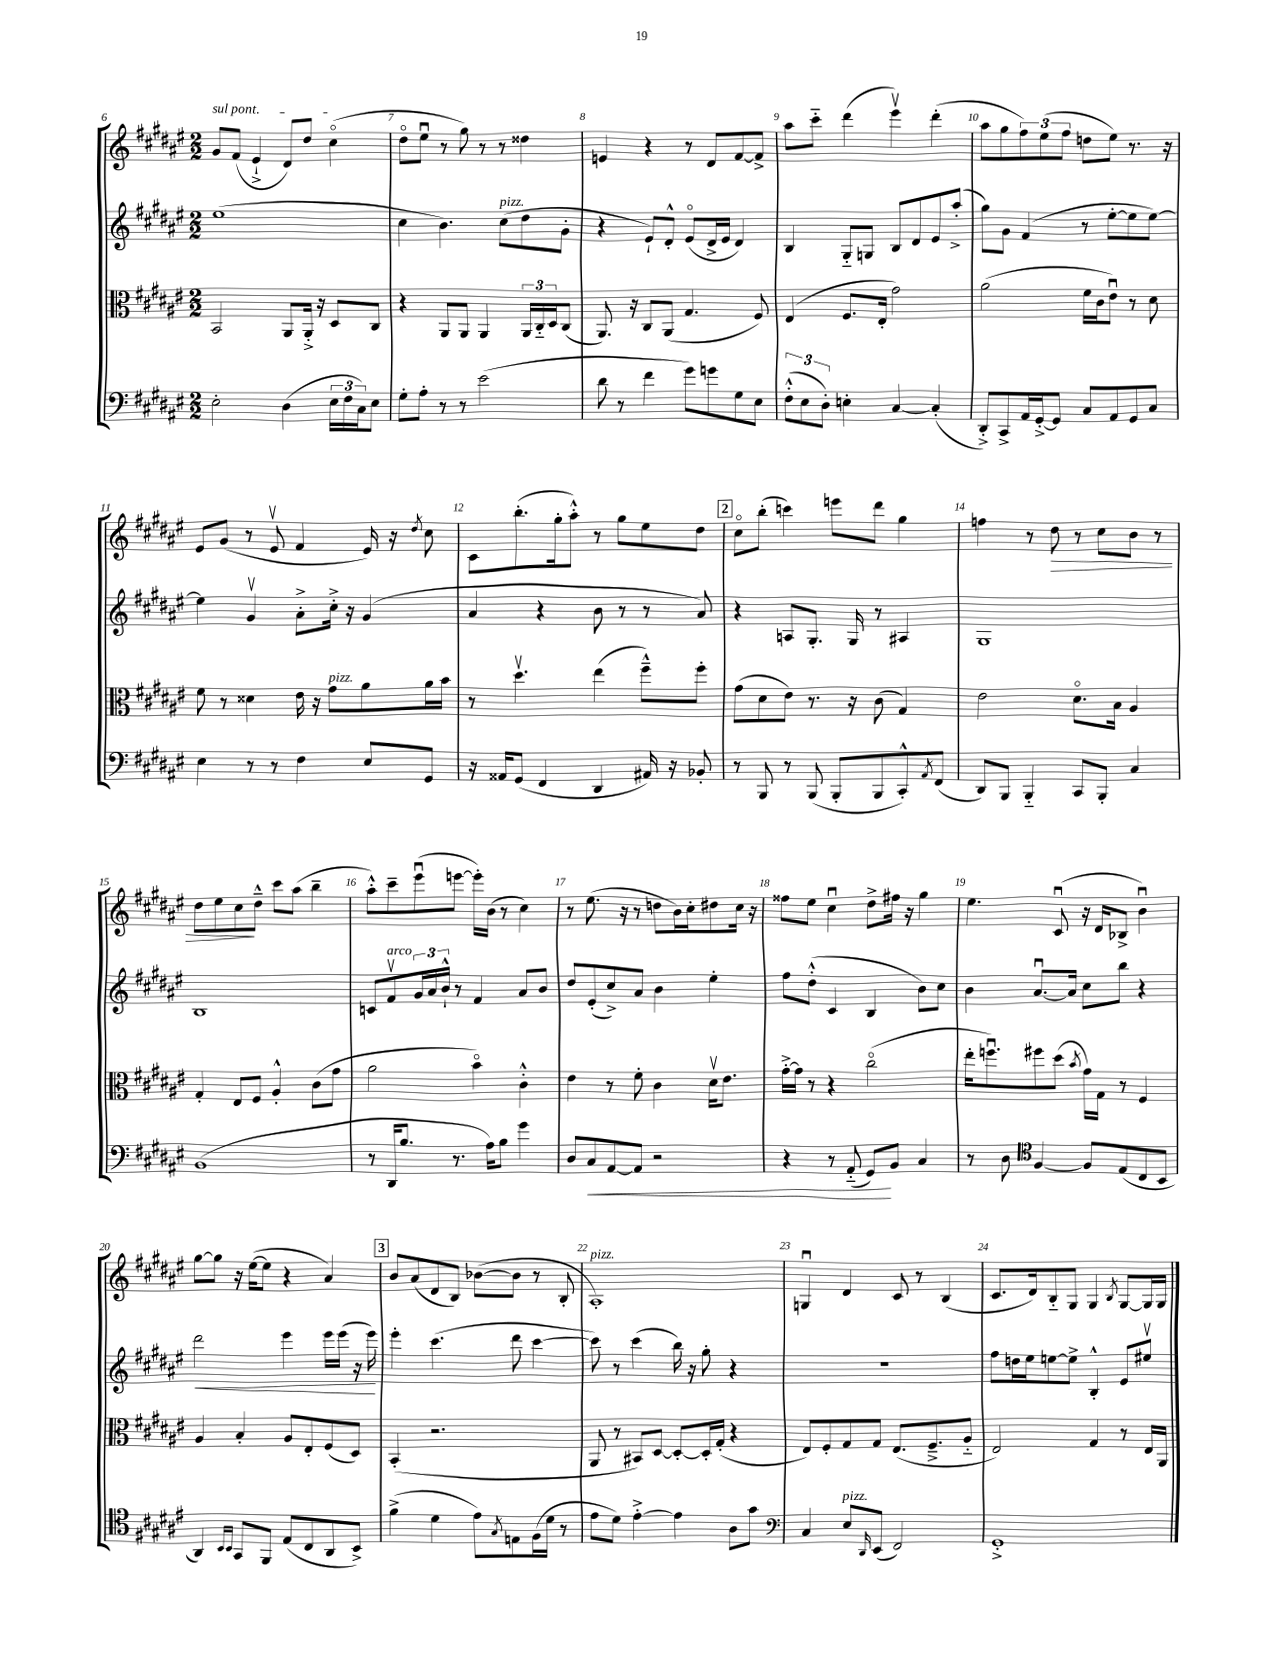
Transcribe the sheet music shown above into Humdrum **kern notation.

**kern	**dynam	**kern	**kern	**dynam	**kern	**dynam
*part4	*part4	*part3	*part2	*part2	*part1	*part1
*staff4	*staff4	*staff3	*staff2	*staff2	*staff1	*staff1
*clefF4	*	*clefC3	*clefG2	*	*clefG2	*
*k[f#c#g#d#a#e#]	*	*k[f#c#g#d#a#e#]	*k[f#c#g#d#a#e#]	*	*k[f#c#g#d#a#e#]	*
*M2/2	*	*M2/2	*M2/2	*	*M2/2	*
=6	=6	=6	=6	=6	=6	=6
!	!	!	!	!	!LO:TX:a:i:t=sul pont.	!
2E#'\	.	2BB/	(1ee#	.	8g#/L	.
.	.	.	.	.	(8f#/J	.
.	.	.	.	.	4e#`^/	.
(4D#\	.	8AA#/L	.	.	8d#/L)	.
.	.	16AA#'^/Jk	.	.	8dd#/J	.
.	.	16r	.	.	.	.
24E#\LL	.	8D#/L	.	.	(4cc#\	.
24F#\	.	.	.	.	.	.
24C#\J)	.	.	.	.	.	.
8E#\J	.	8C#/J	.	.	.	.
=7	=7	=7	=7	=7	=7	=7
8G#'\L	.	4r	4cc#\	.	8dd#\L	.
8A#'\J	.	.	.	.	8ee#u\J	.
8r	.	8AA#/L	4.b\)	.	8r	.
8r	.	8AA#/J	.	.	8gg#\)	.
(2e#\	.	4AA#/	.	.	8r	.
!	!	!	!LO:TX:a:i:t=pizz.	!	!	!
.	.	.	(8cc#\L	.	8r	.
.	.	24AA#/LL	8dd#\	.	4dd##X\	.
.	.	24C#/	.	.	.	.
.	.	24D#/J	.	.	.	.
.	.	(8C#/J	8g#'\J	.	.	.
=8	=8	=8	=8	=8	=8	=8
8d#\	.	8.AA#/)	4r	.	4en/	.
8r	.	.	.	.	.	.
.	.	16r	.	.	.	.
4f#\	.	8C#/L	8e#`/L)	.	4r	.
.	.	(8AA#/J	8d#'^^/J	.	.	.
8g#\L)	.	4.G#/	(8e#/L	.	8r	.
8gn\	.	.	16d#^/L	.	8d#/L	.
.	.	.	16e#/JJ	.	.	.
8G#\	.	.	4d#/)	.	[8f#/	.
8E#\J	.	8F#/)	.	.	8f#^/J]	.
=9	=9	=9	=9	=9	=9	=9
(12F#'^^\L	.	(4E#/	4B/	.	8aa#\L	.
12E#\	.	.	.	.	.	.
.	.	.	.	.	8ccc#\J	.
12D#'\J)	.	.	.	.	.	.
4En'\	.	8.F#/L	8G#/L	.	(4ddd#\	.
.	.	.	8Gn/J	.	.	.
.	.	16E#'/Jk	.	.	.	.
[4C#/	.	2g#\)	8B/L	.	4eee#v\)	.
.	.	.	8d#/	.	.	.
(4C#'/]	.	.	8e#/	.	(4ddd#'\	.
.	.	.	(8aa#'^/J	.	.	.
=10	=10	=10	=10	=10	=10	=10
8DD#'^/L)	.	(2a#\	8gg#\L)	.	8aa#\L	.
8CC#^/	.	.	8g#\J	.	8gg#\	.
16AA#/L	.	.	(4f#/	.	12ff#\)	.
[16GG#'^/J	.	.	.	.	.	.
.	.	.	.	.	(12ee#\	.
8GG#/J]	.	.	.	.	.	.
.	.	.	.	.	12ff#\J	.
8C#/L	.	16f#\LL	8r	.	8ddn\L	.
.	.	16c#\J	.	.	.	.
8AA#/	.	8e#u\J)	[8ee#'\L	.	8ee#\J)	.
8GG#/	.	8r	8ee#\]	.	8.r	.
8C#/J	.	8d#\	[8ee#\J)	.	.	.
.	.	.	.	.	16r	.
!!LO:LB:g=z
=11	=11	=11	=11	=11	=11	=11
4E#\	.	8f#\	4ee#\]	.	8e#/L	.
.	.	8r	.	.	(8g#/J	.
8r	.	4d##X\	4g#v/	.	8r	.
8r	.	.	.	.	8e#v/	.
4F#\	.	16e#\	8a#'^\L	.	4f#/	.
.	.	16r	.	.	.	.
!	!	!LO:TX:a:i:t=pizz.	!	!	!	!
.	.	8g#\L	16cc#'^\Jk	.	.	.
.	.	.	16r	.	.	.
8E#/L	.	8a#\	(4g#/	.	16e#/)	.
.	.	.	.	.	16r	.
.	.	.	.	.	8qdd#/	.
8GG#/J	.	16a#\L	.	.	8cc#\	.
.	.	16b\JJ	.	.	.	.
=12	=12	=12	=12	=12	=12	=12
16r	.	8r	4a#/	.	8c#\L	.
16AA##X/KL	.	.	.	.	.	.
(8GG#/J	.	4.dd#v\	.	.	(8.bb'\	.
4FF#/	.	.	4r	.	.	.
.	.	.	.	.	16gg#'\k	.
.	.	.	.	.	8aa#'^^\J)	.
4DD#/	.	(4ee#\	8b\	.	8r	.
.	.	.	8r	.	8gg#\L	.
16AA#X/)	.	8ff#~^^\L)	8r	.	8ee#\	.
16r	.	.	.	.	.	.
8BB-X'/	.	8ff#'\J	8a#/)	.	8dd#\J	.
!!LO:REH:place=s1:t=2
=13	=13	=13	=13	=13	=13	=13
8r	.	(8g#\L	4r	.	8cc#\L	.
8BBB/	.	8d#\	.	.	(8bb'\J	.
8r	.	8e#\J)	8An/L	.	4cccn\)	.
(8BBB/	.	8.r	8.G#'/J	.	.	.
8BBB'/L	.	.	.	.	8eeen\L	.
.	.	16r	16G#/	.	.	.
8BBB/	.	(8c#\	8r	.	8ddd#\J	.
8CC#'^^/)	.	4G#/)	4A#X/	.	4gg#\	.
8qAA#/	.	.	.	.	.	.
(8FF#/J	.	.	.	.	.	.
=14	=14	=14	=14	=14	=14	=14
8DD#/L)	.	2e#\	1G#	.	4ffn\	.
8BBB/J	.	.	.	.	.	.
4BBB/	.	.	.	.	8r	.
!	!	!	!	!	!	!LO:HP:b
.	.	.	.	.	8dd#\	>
8CC#/L	.	8.d#\L	.	.	8r	.
8BBB'/J	.	.	.	.	8cc#\L	.
.	.	16B\Jk	.	.	.	.
4C#/	.	4A#/	.	.	8b\J	.
.	.	.	.	.	8r	.
!!LO:LB:g=z
=15	=15	=15	=15	=15	=15	=15
(1BB	.	4G#'/	1B	.	8dd#\L	.
.	.	.	.	.	8ee#\	.
.	.	8E#/L	.	.	8cc#\	.
.	.	8F#/J	.	.	8dd#~^^\J	]
.	.	4A#'^^/	.	.	8ccc#\L	.
.	.	.	.	.	(8aa#\J	.
.	.	(8c#\L	.	.	4bb~\	.
.	.	8g#\J	.	.	.	.
=16	=16	=16	=16	=16	=16	=16
8r	.	2a#\	8cn/L	.	8aa#'^^\L)	.
!	!	!	!LO:TX:a:i:t=arco	!	!	!
16DD#/KL	.	.	8f#v/	.	8ccc#~\	.
8.B/J	.	.	.	.	.	.
.	.	.	24g#/L	.	(8eee#u\	.
.	.	.	24a#/	.	.	.
.	.	.	24b`^^/JJ	.	.	.
8.r	.	.	8r	.	[8eeen\J	.
.	.	4b\)	4f#/	.	16eee'\LL])	.
16A#\KL)	.	.	.	.	(16b\JJ	.
8B\J	.	.	.	.	8r	.
4g#\	.	4c#'^^\	8a#/L	.	4cc#\)	.
.	.	.	8b/J	.	.	.
=17	=17	=17	=17	=17	=17	=17
8D#/L	.	4e#\	8dd#/L	.	8r	.
!	!LO:HP:b	!	!	!	!	!
8C#/	<	.	(8e#'/	.	(8.ee#\	.
[8AA#/	.	8r	8cc#^/)	.	.	.
.	.	.	.	.	16r	.
8AA#/J]	.	8f#'\	8a#/J	.	8r	.
2r	.	4c#\	4b\	.	8ddn\L	.
.	.	.	.	.	16b\L)	.
.	.	.	.	.	16cc#'\J	.
.	.	16d#v\KL	4ee#'\	.	8dd#X\	.
.	.	8.e#\J	.	.	.	.
.	.	.	.	.	16cc#\Jk	.
.	.	.	.	.	16r	.
=18	=18	=18	=18	=18	=18	=18
4r	.	[16g#'^\LL	8ff#\L	.	8ff##X\L	.
.	.	16g#\JJ]	.	.	.	.
.	.	8r	(8dd#'^^\J	.	8ee#\J	.
8r	.	4r	4c#/	.	4cc#u\	.
(8AA#/	.	.	.	.	.	.
8GG#/L)	.	(2cc#\	4B/	.	8dd#^\L	.
8BB/J	[	.	.	.	16ff#X\Jk	.
.	.	.	.	.	16r	.
4C#/	.	.	8b\L)	.	4gg#\	.
.	.	.	8cc#\J	.	.	.
=19	=19	=19	=19	=19	=19	=19
8r	.	16ee#'\KL	4b\	.	4.ee#\	.
.	.	8.ffnu\)	.	.	.	.
8D#\	.	.	.	.	.	.
*clefC4	*	*	*	*	*	*
[4F#/	.	8ff#X\	[8.a#u/L	.	.	.
.	.	(8dd#\J	.	.	(8c#u/	.
.	.	.	16a#/Jk]	.	.	.
.	.	8qb/	.	.	.	.
8F#/L]	.	16g#\LL)	8cc#\L	.	16r	.
.	.	16G#\JJ	.	.	16d#/KL	.
(8E#/	.	8r	8bb\J	.	8B-X^/J	.
8C#/	.	4F#/	4r	.	4bu\)	.
8BB/J	.	.	.	.	.	.
!!LO:LB:g=z
=20	=20	=20	=20	=20	=20	=20
!	!	!	!	!LO:HP:b	!	!
4AA#/)	.	4A#/	2ddd#\	<	[8gg#\L	.
.	.	.	.	.	8gg#\J]	.
16qqBB/LL	.	.	.	.	.	.
16qqBB/JJ	.	.	.	.	.	.
8GG#/L	.	4B'/	.	.	16r	.
.	.	.	.	.	([16ee#\KL	.
8FF#/J	.	.	.	.	8ee#\J]	.
(8E#/L	.	8A#/L	4eee#\	.	4r	.
8C#/	.	8E#'/	.	.	.	.
8AA#/	.	(8F#/	16eee#\LL	.	4a#/)	.
.	.	.	(16eee#\JJ	.	.	.
8BB^/J)	.	8D#/J)	16r	.	.	.
.	.	.	16eee#\)	.	.	.
.	.	.	.	[	.	.
!!LO:REH:place=s1:t=3
=21	=21	=21	=21	=21	=21	=21
(4f#^\	.	(4BB'/	4eee#'\	.	8b/L	.
.	.	.	.	.	(8a#/	.
4d#\	.	2.r	(4.ccc#\	.	8d#/	.
.	.	.	.	.	8B/J)	.
8e#\L)	.	.	.	.	([8b-X\L	.
8qG#/	.	.	.	.	.	.
8En\	.	.	8ddd#\	.	8b-\J]	.
(16F#\L	.	.	[4ccc#\	.	8r	.
16d#\JJ	.	.	.	.	.	.
8r	.	.	.	.	8B'/	.
=22	=22	=22	=22	=22	=22	=22
!	!	!	!	!	!LO:TX:a:i:t=pizz.	!
8e#\L	.	8AA#/	8ccc#\])	.	1A#')	.
8d#\J)	.	8r	8r	.	.	.
[4e#'^\	.	8BB#X/L)	(4ccc#\	.	.	.
.	.	[8D#/J	.	.	.	.
4e#\]	.	8D#'/L_	16bb\)	.	.	.
.	.	.	16r	.	.	.
.	.	16D#'/L]	8gg#'\	.	.	.
.	.	(16G#'/JJ	.	.	.	.
8A#\L	.	4r	4r	.	.	.
8g#\J	.	.	.	.	.	.
=23	=23	=23	=23	=23	=23	=23
*clefF4	*	*	*	*	*	*
4C#/	.	8E#/L)	1r	.	4Gnu/	.
.	.	8F#'/	.	.	.	.
!LO:TX:a:i:t=pizz.	!	!	!	!	!	!
8E#/L	.	8G#/	.	.	4d#/	.
16qqDD#/	.	.	.	.	.	.
(8EE#/J	.	8G#/J	.	.	.	.
2FF#/)	.	(8.E#/L	.	.	8c#/	.
.	.	.	.	.	8r	.
.	.	8.F#~^/	.	.	.	.
.	.	.	.	.	(4B/	.
.	.	8A#/J	.	.	.	.
=24	=24	=24	=24	=24	=24	=24
1GG#'^	.	2E#/)	8ff#\L	.	8.c#/L	.
.	.	.	16ddn\L	.	.	.
.	.	.	16ee#\J	.	16d#/k)	.
.	.	.	[8een\	.	8B/	.
.	.	.	8ee^\J]	.	8G#/J	.
.	.	4G#/	4B'^^/	.	4G#/	.
.	.	.	.	.	8qB/	.
.	.	8r	8e#/L	.	[8G#/L	.
.	.	16E#/LL	8ee#Xv/J	.	16G#/L]	.
.	.	16AA#/JJ	.	.	16G#/JJ	.
==	==	==	==	==	==	==
*-	*-	*-	*-	*-	*-	*-
